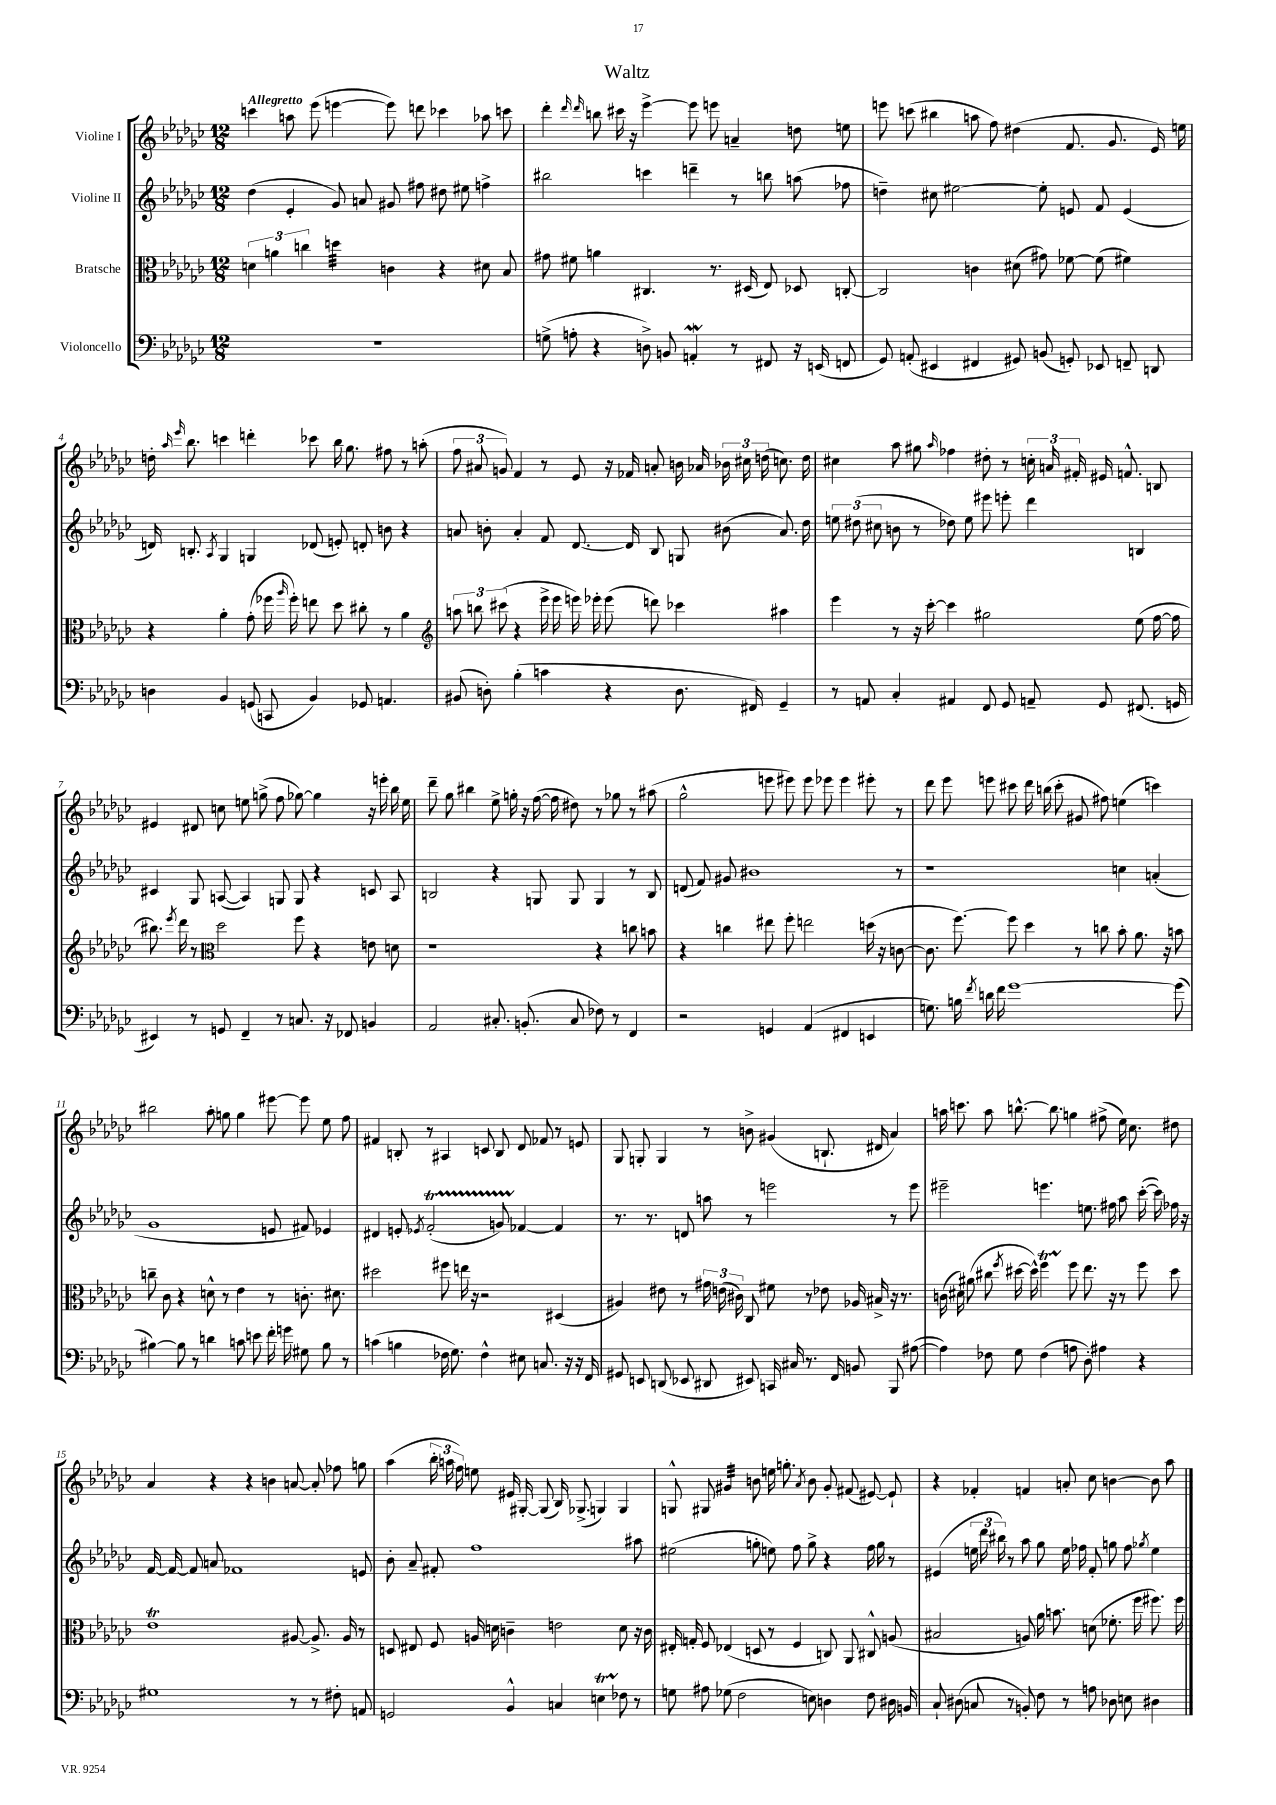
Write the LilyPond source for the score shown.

\header { title = "Waltz" }
<<
\new StaffGroup <<
\new Staff = "s0" \with { instrumentName = "Violine I" } {
    \clef treble \key ges \major \numericTimeSignature \time 12/8 \tempo "Allegretto"
    \autoBeamOff c'''4 a''8 ees'''8( e'''4~ e'''8) d'''8 ces'''4 aes''8 c'''8 |
    des'''4-. \grace { des'''16 des'''16 } b''8 cis'''16 r16 ees'''4~-> ees'''8 e'''8 a'4-- d''8 e''8 |
    e'''8 c'''8( bis''4 a''8 f''8) dis''4( f'8. ges'8. ees'16) e''16 |
    d''16-. \grace { aes''16 ees'''16 } bes''8. c'''4 d'''4-. ces'''8 bes''16 ges''8. fis''8 r8 a''8-.( |
    \tuplet 3/2 { f''8 ais'8 g'8) } f'4 r8 ees'8 r16 fes'16 a'8-. b'16 aes'16 \tuplet 3/2 { bes'16 cis''16 d''16( } c''8.) d''16 |
    cis''4 aes''8 gis''8 \grace { aes''16 } fes''4 dis''8-. r8 \tuplet 3/2 { c''16-. a'16 fis'16-. } eis'16 f'8.-^ b8 |
    eis'4 dis'8 c''8 e''8 g''8->( f''8 ges''8~) ges''4 r16 e'''16-. bes''16 e''16 |
    des'''8-- ges''8 bis''4 ees''8-> g''16-. r16 f''16~( f''16 dis''8) r8 ges''8 r8 ais''8( |
    ges''2-^ e'''8 eis'''8) eis'''8 ees'''8 ees'''4 eis'''8-. r8 |
    des'''8 ees'''8 e'''8 cis'''8 des'''16 b''16( cis'''8-. gis'8 fis''8) e''4( c'''4) |
    bis''2 aes''8-. g''8 g''4 eis'''8~ eis'''8 ees''8 f''8 |
    fis'4 b8-. r8 ais4 c'8 b8 des'8 fes'8 r8 e'8 |
    ges8 g8-. g4 r8 b'8-> gis'4( b8.-! dis'16 aes'4) |
    a''16 c'''8. a''8 b''8.~-^ b''8. g''4 fis''8->( ees''16) ces''8. dis''8 |
    aes'4 r4 r4 b'4 a'8~ a'8-. fes''8 g''8 |
    aes''4( \tuplet 3/2 { bes''16-. a''16 f''16) } e''8 eis'16 gis16~-. gis8( bes16) ges8.->( g4) g4 |
    g8-^ gis8 gis'4:32 b'8 e''16 g''8.-. \acciaccatura { aes'8 } b'8 gis'8-. fis'8( eis'8~) eis'8-! |
    r4 fes'4-. f'4 a'8-. ces''8 b'4~ b'8 aes''8 \bar "|." |
}
\new Staff = "s1" \with { instrumentName = "Violine II" } {
    \clef treble \key ges \major \numericTimeSignature \time 12/8
    \autoBeamOff des''4( ees'4-. ges'8) a'8 gis'8 fis''8 dis''8 eis''8 f''4-> |
    bis''2 c'''4 d'''4-- r8 b''8 a''8( fes''8 |
    d''4--) cis''8 eis''2~ eis''8-. e'8 f'8 e'4( |
    d'16) b8.-. \acciaccatura { aes8 } ges4 g4 des'8( e'8-.) d'8-. b'8 r4 |
    a'8 b'8-. a'4-. f'8 des'8.~ des'16 bes8 g8 bis'8( a'8.) des''16 |
    \tuplet 3/2 { e''8 dis''8( cis''8 } b'8 r8 des''8) e''8 eis'''8 e'''8-. des'''4 b4 |
    cis'4 ges8 a8~( a4) g8 g8 r4 c'8 a8 |
    b2 r4 g8 g8 g4 r8 b8 |
    d'8( f'8) gis'8 bis'1 r8 |
    r1 c''4 a'4-.( |
    ges'1 e'8 fis'8) ees'4 |
    dis'4 e'8-. \acciaccatura { ees'8 } f'2-.\startTrillSpan( g'8) fes'4~\stopTrillSpan fes'4 |
    r8. r8. d'8 a''8 r8 e'''2 r8 e'''8 |
    eis'''2-- e'''4. e''8. fis''16 aes''8 ces'''16~-.( ces'''16) fes''16 r16 |
    f'16~ f'16~ f'8 a'8 fes'1 e'8 |
    bes'8-. aes'8-- fis'8-. f''1 ais''8 |
    eis''2( g''8-. e''8) f''8 g''8-> r4 f''16 g''16 r8 |
    eis'4( \tuplet 3/2 { e''16 des'''16 bis''16) } r8 aes''8 ges''8 e''16 fes''16 f'8-. g''8 fes''8 \acciaccatura { ges''8 } e''4 \bar "|." |
}
\new Staff = "s2" \with { instrumentName = "Bratsche" } {
    \clef alto \key ges \major \numericTimeSignature \time 12/8
    \autoBeamOff \tuplet 3/2 { d'4 a'4 c''4 } d''4:32 c'4 r4 dis'8 bes8 |
    gis'8 fis'8 a'4 cis4. r8. dis16( ees8) des8 c8~-. |
    c2 c'4 dis'8( gis'8) fes'8~ fes'8( fis'4) |
    r4 aes'4-. ges'8-.( fes''16 \grace { aes''16 } fes''16-.) e''8 des''8 cis''8-. r8 aes'4 |
    \clef treble \tuplet 3/2 { a''8 b''8 cis'''8( } r4 ees'''16-> ees'''16 e'''16) ees'''16-. ees'''8( d'''8) ces'''4 ais''4 |
    ees'''4 r8 r16 ces'''16~-. ces'''4 gis''2 ees''8( f''16~ f''16 |
    bis''8.) \acciaccatura { ees'''8 } des'''16 r8 \clef alto des''2 f''8 r4 e'8 d'8 |
    r1 r4 c''8 b'8 |
    r4 c''4 eis''8 f''8-. e''2 d''16( r16 c'8~ |
    c'8. f''8.~) f''8 des''4 r8 c''8 bes'8-. aes'8. r16 b'8 |
    c''8-- ces'8 r4 d'8-^ r8 ees'4 r8 c'8.-. dis'8. |
    dis''2 fis''8 e''16 r16 r2 dis4( |
    ais4) eis'8 r8 \tuplet 3/2 { gis'16 e'16( cis'16) } ces8 fis'8 r8 ees'8 aes16 bis16-> r16 r8. |
    c'16( dis'16) ais'8( cis''8 \acciaccatura { f''8 } dis''16~ dis''16-^) f''4\startTrillSpan f''8\stopTrillSpan ees''8. r16 r8 f''8 dis''8 |
    ees'1\trill ais8~ ais8.-> ais16 r8 |
    d8 eis8 f8 a16 d'16 c'4-- e'2 d'8 r16 c'16 |
    eis16-. g16-. f8 ees4( d8 r8 f4 c8) aes,8 cis8-^ a8( |
    bis2 a8) aes'16 b'8. d'8( fes'8.-. f''16 fis''8.) fis''16 \bar "|." |
}
\new Staff = "s3" \with { instrumentName = "Violoncello" } {
    \clef bass \key ges \major \numericTimeSignature \time 12/8
    \autoBeamOff R1. |
    g8->( a8-. r4 d8->) b,8 a,4-.\mordent r8 fis,8 r16 e,16( f,8 |
    ges,8) a,8-.( eis,4 fis,4 gis,8) b,8( g,8-.) ees,8 f,8-- d,8 |
    d4 bes,4 g,8( c,8 bes,4) ges,8 a,4. |
    bis,8( d8-.) bes4-.( c'4 r4 d8. fis,16) ges,4-- |
    r8 a,8 ces4-. ais,4 f,8 ges,8 a,8-- ges,8 fis,8.( g,16 |
    eis,4) r8 g,8 f,4-- r8 c8. r16 fes,8 b,4 |
    aes,2 cis8.-. b,8.-.( cis8 fes8) r8 f,4 |
    r2 g,4 aes,4( fis,4 e,4 |
    g8.) b16 \acciaccatura { f'8 } d'16 f'16 ges'1~ ges'8( |
    bis4~) bis8 r8 d'4 c'8 e'8 f'16-. g'16 gis8 bis8 r8 |
    c'4( b4 fes16 ges8.) fes4-^ eis8 c8. r16 r16 f,16 |
    gis,8 e,8 d,8( ees,8 dis,8 eis,8) c,16 cis16 r8. f,16 b,8 bes,,8 ais8~( |
    ais4) fes8 ges8 fes4( a8 des8-.) ais4 r4 |
    gis1 r8 r8 fis8-. a,8 |
    g,2 bes,4-^ c4 e4\startTrillSpan fes8\stopTrillSpan r8 |
    g8 ais8 ges8( f2 e8) d4 f8 dis16 b,16 |
    ces8-! dis8( c8 r8 b,8-.) f8 r8 a8 des8 e8 dis4 \bar "|." |
}
>>
>>
